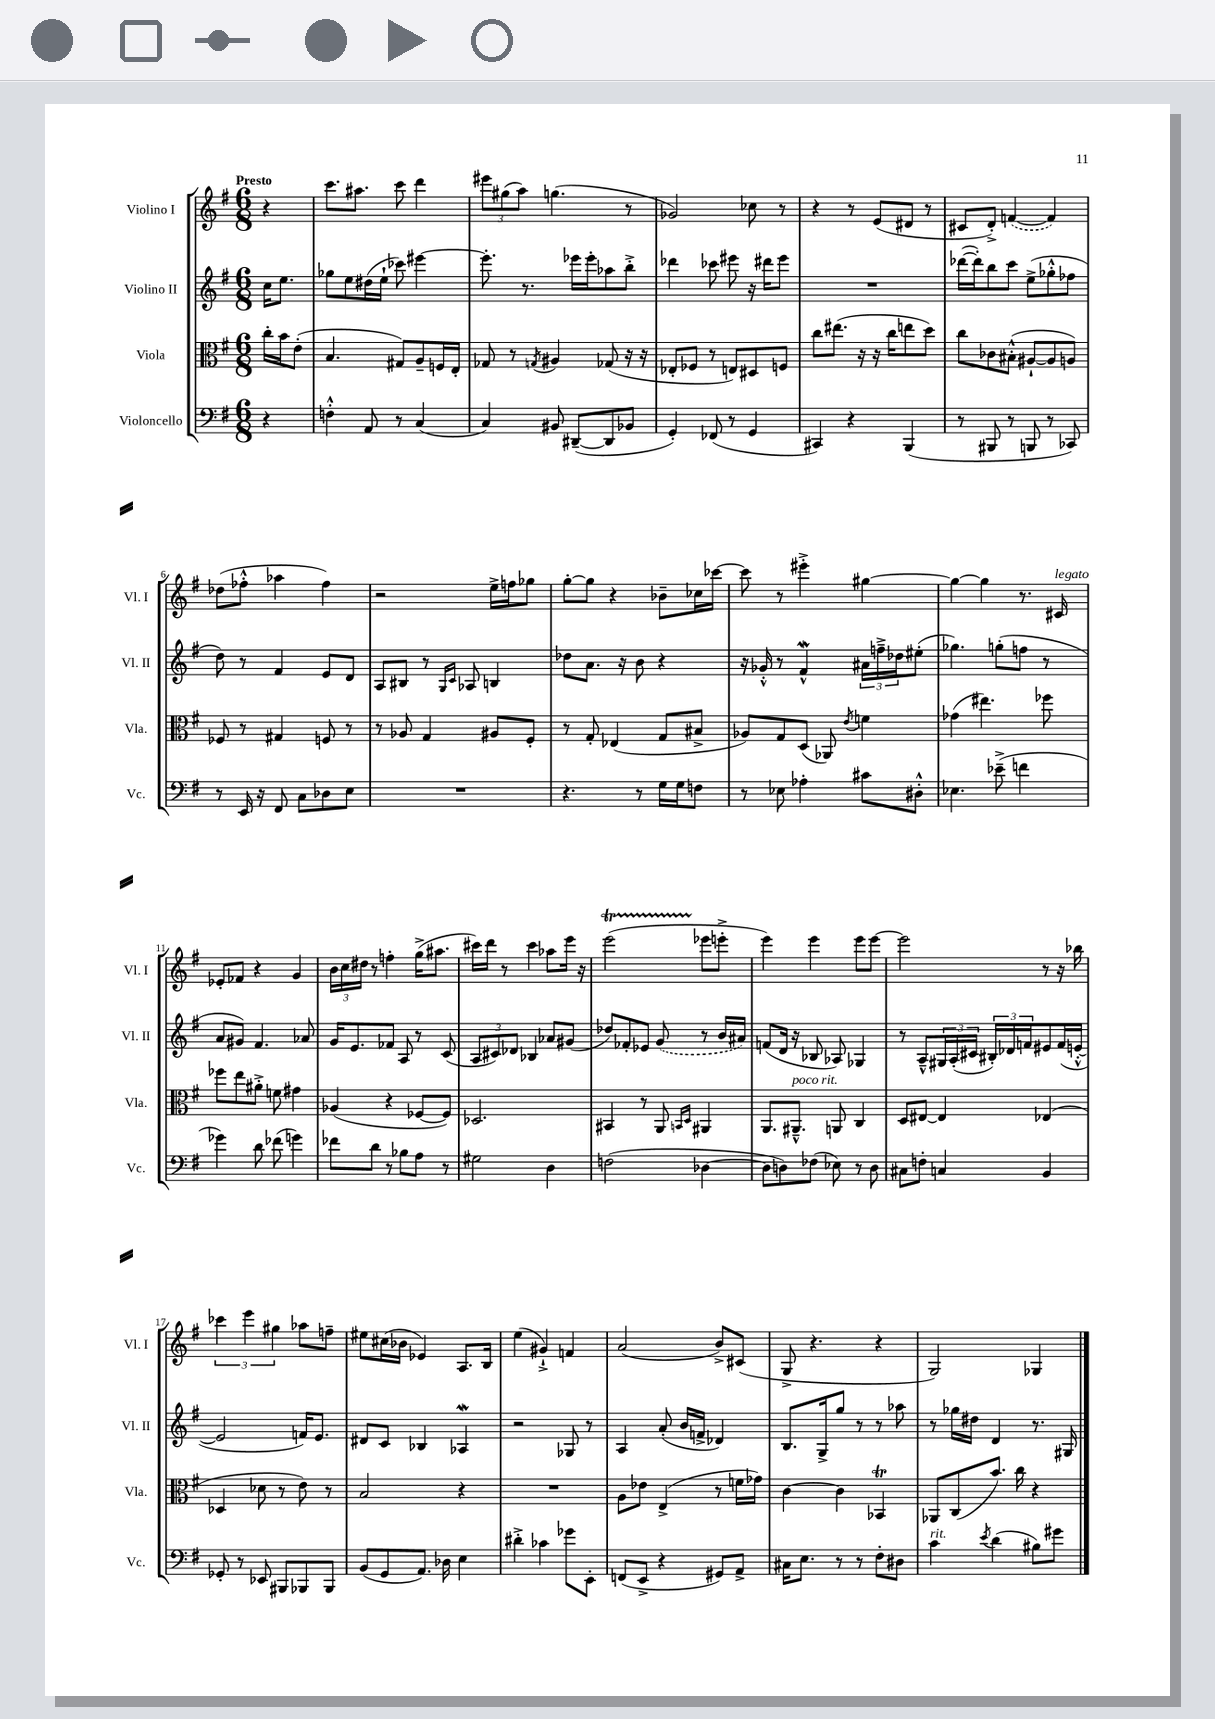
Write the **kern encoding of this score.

**kern	**kern	**kern	**kern
*part4	*part3	*part2	*part1
*staff4	*staff3	*staff2	*staff1
*I"Violoncello	*I"Viola	*I"Violino II	*I"Violino I
*I'Vc.	*I'Vla.	*I'Vl. II	*I'Vl. I
*clefF4	*clefC3	*clefG2	*clefG2
*k[f#]	*k[f#]	*k[f#]	*k[f#]
*M6/8	*M6/8	*M6/8	*M6/8
=	=	=	=
!	!	!	!LO:TX:a:B:t=Presto
4r	16cc'\LL	16cc\KL	4r
.	16b\J	8.ee\J	.
.	(8e'\J	.	.
=1	=1	=1	=1
4Fn'^^\	4.B/	8gg-X\L	8.ccc\L
.	.	8ee\	.
.	.	.	8.aa#X\J
8AA/	.	(16dd#X\L	.
.	.	16ee`\JJ	.
8r	8G#X/L)	8ccc-X\)	8ccc\
(4C/	8A~/	[4eee#X\	4ddd\
.	16Fn/L	.	.
.	16E'/JJ	.	.
=2	=2	=2	=2
4C/)	8G-X/	8.eee#'\]	12eee#X\L
.	.	.	(12gg#X\
.	8r	.	.
.	.	.	12aa\J)
.	.	8.r	.
.	8qGn/	.	.
8BB#X/	4A#X/	.	(4.ggn\
([8DD#X~/L	.	16eee-X\LL	.
.	.	16eee-'\J	.
8DD#/]	(8G-X/	8aa-X\	.
8BB-X/J	16r	8bb'^\J	8r
.	16r	.	.
=3	=3	=3	=3
4GG'/)	8E-X'/L	4ddd-X\	2g-X/)
.	8F-X/J	.	.
(8FF-X/	8r	8ccc-X\	.
8r	8En/L)	8eee#X\	.
4GG/	8D#X/	16r	8cc-X\
.	.	16ddd#X\KL	.
.	8Fn/J	8eee#\J	8r
=4	=4	=4	=4
4CC#X/)	8cc\L	2.r	4r
.	(8.ee#X\J	.	.
4r	.	.	8r
.	16r	.	.
.	16r	.	(8e/L
.	16cc\KL	.	.
(4BBB/	8een\	.	8d#X/J
.	8dd\J)	.	8r
=5	=5	=5	=5
8r	8cc\L	([16ddd-X\LL	8c#X/L
.	.	16ddd-'\J])	.
8BBB#X/	8c-X\	8bb\	8d'^/J)
8r	(8B#X'^^\J	8ccc\J	([4fn/
8BBBn/	[8A#X`/L	(8ee^\L	.
8r	8A#/]	8gg-X'^^\	4f/])
8CC-X/)	8An/J)	8ff-X\J	.
!!LO:LB:g=z
=6	=6	=6	=6
8r	8F-X/	8dd\)	(8dd-X\L
16EE/	8r	8r	8ff-X'^^\J
16r	.	.	.
8FF#/	4G#X/	4f#/	4aa-X\
8C\L	.	.	.
8D-X\	8Fn/	8e/L	4ff-\)
8E\J	8r	8d/J	.
=7	=7	=7	=7
2.r	8r	8A/L	2r
.	8A-X/	8B#X/J	.
.	4G/	8r	.
.	.	16qqG/LL	.
.	.	16qqc/JJ	.
.	.	8A-X/	.
.	8A#X/L	4Bn/	16ee^\LL
.	.	.	16ffn\J
.	8F#'/J	.	8gg-X\J
=8	=8	=8	=8
4.r	8r	8dd-X\L	[8gg'\L
.	8G'/	8.a\J	8gg\J]
.	(4E-X/	.	4r
.	.	16r	.
8r	.	8b\	.
16G\LL	8G/L	4r	8b-X~\L
16G\J	.	.	.
8Fn\J	8B#X^/J	.	16cc-X\L
.	.	.	[16ccc-X\JJ
=9	=9	=9	=9
8r	8A-X/L)	16r	8ccc-\]
.	.	16g-X'^^/	.
8E-X\	8G/	8r	8r
4A-X'\	(8D/J	4f#W^^/	4eee#X'^\
.	8AA-X/)	.	.
.	8qe/	.	.
8c#X\L	4fn\	24a#X\LL	[4gg#X\
.	.	24ffn~^\	.
.	.	24dd-X\J	.
8D#X'^^\J	.	(8ee#X'\J	.
=10	=10	=10	=10
4.E-X\	(4g-X\	4.gg-X\)	4gg#\_
.	4.ee#X\)	.	4gg#\]
(8e-X~^\	.	(8ggn'\L	.
4fn\	.	8ffn\J	8.r
.	8ff-X\	8r	.
!	!	!	!LO:TX:a:i:t=legato
.	.	.	16c#X/
!!LO:LB:g=z
=11	=11	=11	=11
4g-X\)	8ff-X\L	8a/L	8e-X'/L
.	8ee\	8g#X/J)	8f-X/J
8d\	8a#X'^\J	4.f#/	4r
(8f-X\	8fn\	.	.
4gn\)	4g#X\	.	4g/
.	.	8a-X/	.
=12	=12	=12	=12
8f-X\L	(4A-X/	16g/KL	24b\LL
.	.	.	24cc\
.	.	8.e/	.
.	.	.	24dd#X\JJ
8d\J	.	.	8r
8r	4r	8f-X/J	4ffn'\
8B-X\L	.	8A/	.
8A\J	[8F-X/L	8r	(16gg^\KL
.	.	.	8.aa#X\J
8r	8F-/J])	(8c/	.
=13	=13	=13	=13
2G#X\	2.D-X/	12A/L	16ccc#X\LL)
.	.	.	16ddd\JJ
.	.	12c#X/)	.
.	.	.	8r
.	.	12d-X/J	.
.	.	4B-X/	4ccc#\
4D\	.	8a-X/L	8aa-X\L
.	.	(8g#X/J	16eee\Jk
.	.	.	16r
=14	=14	=14	=14
(2Fn\	4BB#X/	8dd-X/L)	(2eeeT\
.	.	8f-X'/	.
.	8r	8e-X/J	.
.	8AA/	(8g/	.
.	16qqBBn/LL	.	.
.	16qqD/JJ	.	.
[4D-X\	4AA#X/	8r	8eee-X\L
.	.	16b/LL	8eeen'^\J
.	.	16a#X/JJ)	.
=15	=15	=15	=15
8D-\L]	8.AA/L	(8fn/L	4eee\)
8Dn\)	.	16d/Jk	.
!	!LO:TX:a:i:t=poco rit.	!	!
.	8.AA#X~^^/J	16r	.
(8F-X\J	.	8B-X/	4eee\
8E-X\)	8AAn/	8A-X/)	.
8r	4C/	4G-X/	8eee\L
8D\	.	.	[8eee\J
=16	=16	=16	=16
8C#X\L	8D/L	8r	2eee\]
8Fn'\J	[8E#X/J	8A~^^/L	.
4Cn/	4E#/]	24G#X/L	.
.	.	(24A'/	.
.	.	24c#X/JJ	.
.	.	24B#X'/LL)	.
.	.	24d-X/	.
.	.	24fn/J	.
4BB/	(4E-X/	8e#X/	8r
.	.	(16f/L	16r
.	.	[16en'^^/JJ	16bb-X\
!!LO:LB:g=z
=17	=17	=17	=17
8GG-X'/	4D-X/	2e/]	6ccc-X\
8r	.	.	.
.	.	.	6eee\
8EE-X/	8d-X\	.	.
.	.	.	6gg#X\
8BBB#X/L	8r	.	.
8BBB-X/	8e\)	16fn/KL)	8aa-X\L
.	.	8.e/J	.
8BBB-/J	8r	.	8ffn~\J
=18	=18	=18	=18
(8BB/L	2B/	8d#X/L	8ee#X\L
8GG/	.	8c/J	(16cc#X\L
.	.	.	16b-X\JJ
8.AA/J)	.	4B-X/	4e-X/)
16D-X\	.	.	.
4E\	4r	4A-Xw/	8.A/L
.	.	.	16B/Jk
=19	=19	=19	=19
4d#X'^\	2.r	2r	(4ee\
4c-X\	.	.	4g#X`^/)
8g-X\L	.	8G-X/	4fn/
8EE'\J	.	8r	.
=20	=20	=20	=20
(8FFn/L	8A\L	4A/	(2a/
8EE^/J	8e-X\J	.	.
4r	(4E^/	(8a'/	.
.	.	16b/LL	.
.	.	16fn^/JJ	.
8GG#X/L)	8r	4d-X/)	8b^/L)
8AA^/J	16fn\LL	.	(8c#X/J
.	16g-X\JJ)	.	.
=21	=21	=21	=21
16C#X\KL	[4c\	8.B/L	8G^/
8.E\J	.	.	.
.	.	.	4.r
.	.	16G^/k	.
8r	4c\]	8gg/J	.
8r	.	8r	.
8F#'\L	4BB-XT/	8r	4r
8D#X\J	.	8aa-X\	.
=22	=22	=22	=22
!LO:TX:a:i:t=rit.	!	!	!
4c\	8AA-X/L	8r	2G/)
.	(8C/	16gg-X\LL	.
.	.	16dd#X\JJ	.
8qe/	.	.	.
(4d\	8.b/J)	4d/	.
.	16cc\	.	.
8B#X\L)	4r	8.r	4G-X/
8g#X\J	.	.	.
.	.	16G#X/	.
==	==	==	==
*-	*-	*-	*-
